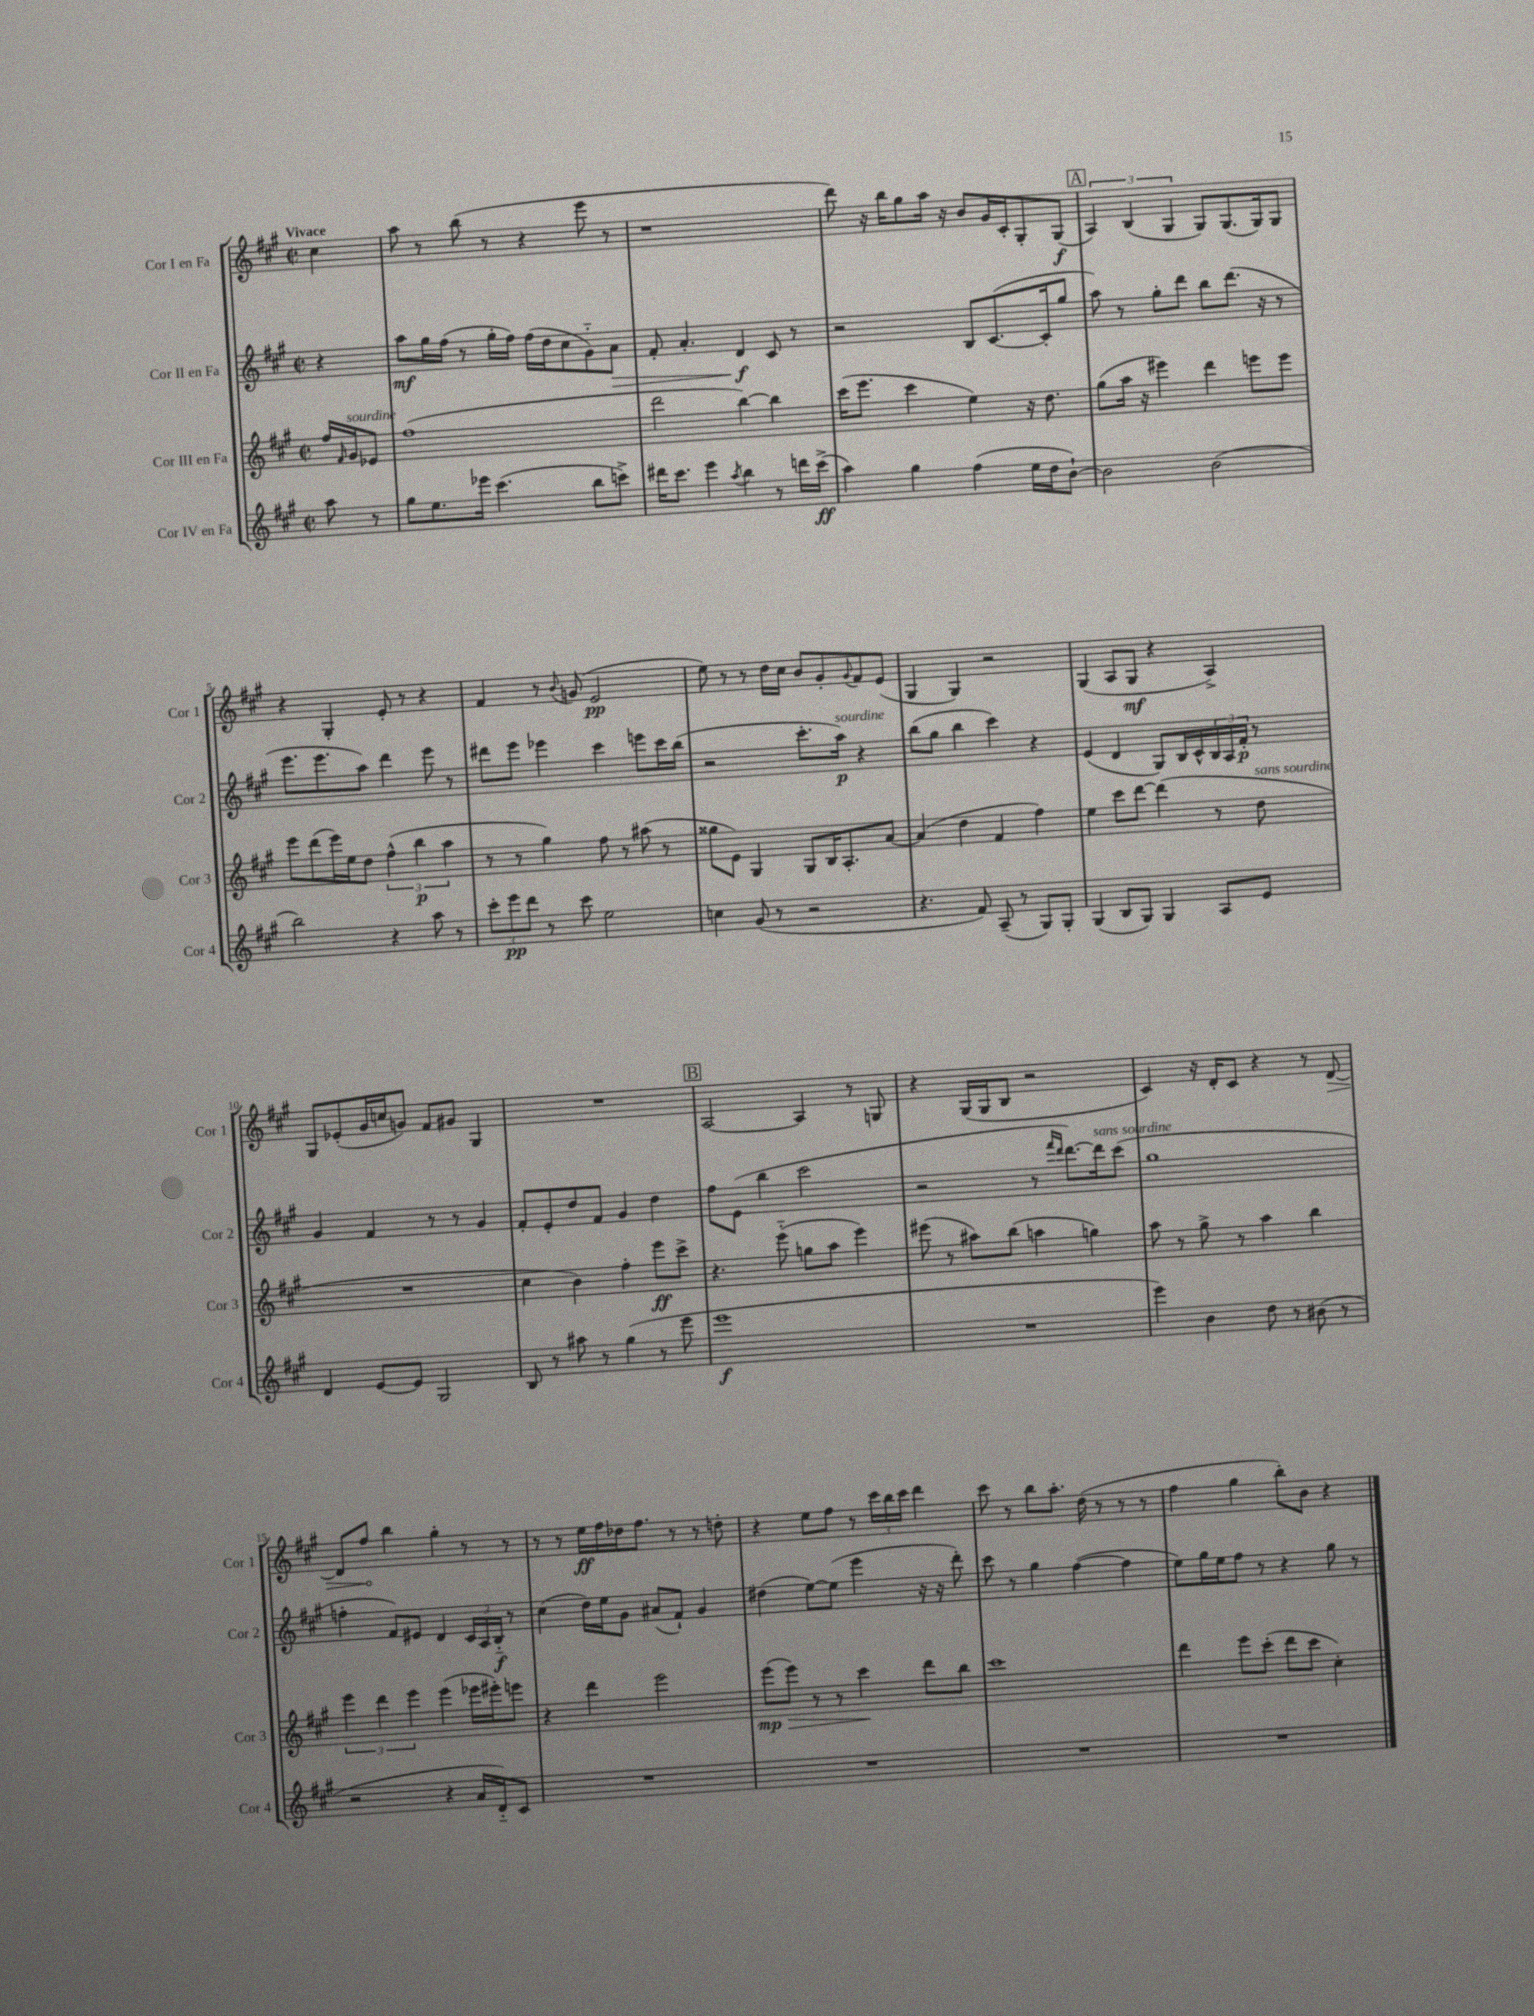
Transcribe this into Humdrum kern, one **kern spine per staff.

**kern	**dynam	**kern	**dynam	**kern	**dynam	**kern	**dynam
*part4	*part4	*part3	*part3	*part2	*part2	*part1	*part1
*staff4	*staff4	*staff3	*staff3	*staff2	*staff2	*staff1	*staff1
*I"Cor IV en Fa	*	*I"Cor III en Fa	*	*I"Cor II en Fa	*	*I"Cor I en Fa	*
*I'Cor 4	*	*I'Cor 3	*	*I'Cor 2	*	*I'Cor 1	*
*clefG2	*	*clefG2	*	*clefG2	*	*clefG2	*
*k[f#c#g#]	*	*k[f#c#g#]	*	*k[f#c#g#]	*	*k[f#c#g#]	*
*M2/2	*	*M2/2	*	*M2/2	*	*M2/2	*
*met(c|)	*	*met(c|)	*	*met(c|)	*	*met(c|)	*
=	=	=	=	=	=	=	=
!	!	!	!	!	!	!LO:TX:a:B:t=Vivace	!
8aa\	.	16ff#/LL	.	4r	.	4cc#\	.
.	.	16qqf#/	.	.	.	.	.
!	!	!LO:TX:a:i:t=sourdine	!	!	!	!	!
.	.	16g#/J	.	.	.	.	.
8r	.	8e-X/J	.	.	.	.	.
=1	=1	=1	=1	=1	=1	=1	=1
8gg#\L	.	(1ff#	.	8aa\L	mf	8aa\	.
8.ee\	.	.	.	16gg#\L	.	8r	.
.	.	.	.	(16ff#\JJ	.	.	.
.	.	.	.	8r	.	(8bb\	.
16eee-X\Jk	.	.	.	.	.	.	.
(4.ccc#\	.	.	.	16gg#'\LL	.	8r	.
.	.	.	.	16ff#\JJ)	.	.	.
.	.	.	.	(16ff#\LL	.	4r	.
.	.	.	.	16dd\J	.	.	.
.	.	.	.	8cc#\	.	.	.
8bb\L	.	.	.	8g#\)	.	8eee\	.
!	!	!	!	!	!LO:HP:b	!	!
8cccn^\J)	.	.	.	8a\J	>	8r	.
=2	=2	=2	=2	=2	=2	=2	=2
16ddd#X\KL	.	2ddd\	.	8f#'/	.	1r	.
8.ccc#\J	.	.	.	.	.	.	.
.	.	.	.	4.a'/	.	.	.
4eee\	.	.	.	.	.	.	.
8qaa/	.	.	.	.	.	.	.
4bb\	.	[4bb\)	.	4d/	f	.	.
8r	.	4bb\]	.	8c#/	]	.	.
16dddn\LL	.	.	.	8r	.	.	.
(16ccc#^\JJ	ff	.	.	.	.	.	.
=3	=3	=3	=3	=3	=3	=3	=3
4aa\)	.	(16ccc#\KL	.	2r	.	8ddd\)	.
.	.	8.eee\J	.	.	.	.	.
.	.	.	.	.	.	16r	.
.	.	.	.	.	.	16bb\KL	.
4gg#\	.	4ccc#\	.	.	.	8gg#\	.
.	.	.	.	.	.	16aa\Jk	.
.	.	.	.	.	.	16r	.
(4ff#\	.	4ee\)	.	8B/L	.	8b/L	.
.	.	.	.	([8.c#/	.	16g#/L	.
.	.	.	.	.	.	16c#'/J	.
16ee\LL	.	16r	.	.	.	8G#'/	.
16dd\J	.	8.dd\	.	16c#'/k]	.	.	.
[8b`\J)	.	.	.	8gg#/J	.	(8G#/J	f
!!LO:REH:place=s1:t=A
=4	=4	=4	=4	=4	=4	=4	=4
2b\]	.	(8gg#\L	.	8aa\)	.	6A/)	.
.	.	16aa\Jk	.	8r	.	.	.
.	.	.	.	.	.	(6B/	.
.	.	16r	.	.	.	.	.
.	.	4eee#X\)	.	8gg#'\L	.	.	.
.	.	.	.	.	.	6G#/	.
.	.	.	.	8ddd\J	.	.	.
(2b\	.	4ddd\	.	8bb\L	.	8G#/L)	.
.	.	.	.	(8.ddd\J	.	(8.G#/	.
.	.	8eeen\L	.	.	.	.	.
.	.	.	.	16r	.	16G#/k)	.
.	.	8eee\J	.	8r	.	8G#/J	.
!!LO:LB:g=z
=5	=5	=5	=5	=5	=5	=5	=5
2bb\)	.	8eee\L	.	8.eee\L	.	4r	.
.	.	(8ddd\	.	.	.	.	.
.	.	.	.	8.eee\	.	.	.
.	.	16eee\L)	.	.	.	4G#'/	.
.	.	16ee\J	.	.	.	.	.
.	.	8dd\J	.	8aa\J)	.	.	.
4r	.	(6ff#^^\	.	4ddd\	.	8e'/	.
.	.	.	.	.	.	8r	.
.	.	6bb\	p	.	.	.	.
8aa\	.	.	.	8eee\	.	4r	.
.	.	6aa\	.	.	.	.	.
8r	.	.	.	8r	.	.	.
=6	=6	=6	=6	=6	=6	=6	=6
12ccc#'\L	.	8r	.	8ddd#X\L	.	4f#/	.
12eee\	pp	.	.	.	.	.	.
.	.	8r	.	8eee\J	.	.	.
12ddd\J	.	.	.	.	.	.	.
8r	.	4gg#\)	.	4eee-X\	.	8r	.
.	.	.	.	.	.	8qqb/	.
8ccc#\	.	.	.	.	.	(8gn/	.
2ee\	.	8ff#\	.	4ccc#\	.	2e/	pp
.	.	8r	.	.	.	.	.
.	.	(8aa#X\	.	8eeen\L	.	.	.
.	.	8r	.	16ccc#\L	.	.	.
.	.	.	.	(16bb\JJ	.	.	.
=7	=7	=7	=7	=7	=7	=7	=7
4ccn\	.	8gg##X\L	.	2r	.	8ee\)	.
.	.	8e\J)	.	.	.	8r	.
(8g#/	.	4G#/	.	.	.	8r	.
8r	.	.	.	.	.	16dd\LL	.
.	.	.	.	.	.	16cc#\JJ	.
2r	.	8G#/L	.	8.ccc#'\L	.	8b/L	.
.	.	16B/K	.	.	.	8g#'/	.
!	!	!	!	!LO:TX:a:i:t=sourdine	!	!	!
.	.	8.A'/	.	16aa\Jk)	p	.	.
.	.	.	.	.	.	8qqg#/	.
.	.	.	.	4r	.	8f#/	.
.	.	[8a/J	.	.	.	(8e/J	.
=8	=8	=8	=8	=8	=8	=8	=8
4.r	.	(4a/]	.	(8bb\L	.	4G#/	.
.	.	.	.	8gg#\J	.	.	.
.	.	4dd\	.	4bb\	.	4G#/)	.
8f#/)	.	.	.	.	.	.	.
(8A~/	.	4f#/	.	4ccc#\)	.	2r	.
8r	.	.	.	.	.	.	.
8G#/L)	.	4ff#\)	.	4r	.	.	.
8G#'/J	.	.	.	.	.	.	.
=9	=9	=9	=9	=9	=9	=9	=9
(4G#/	.	4ee\	.	(4e/	.	(4G#/	.
8B/L	.	8ccc#\L	.	4d/	.	8A/L	.
8G#/J)	.	[8ddd\J	.	.	.	8G#/J	mf
4G#/	.	(4ddd\]	.	8G#/L)	.	4r	.
.	.	.	.	16B/L	.	.	.
.	.	.	.	16c#^^/	.	.	.
8A/L	.	8r	.	24B/	.	4A^/)	.
.	.	.	.	24A/	.	.	.
.	.	.	.	24f#'/JJ	p	.	.
!	!	!LO:TX:a:i:t=sans sourdine	!	!	!	!	!
8e/J	.	8dd\	.	8r	.	.	.
!!LO:LB:g=z
=10	=10	=10	=10	=10	=10	=10	=10
4d/	.	1r	.	4g#/	.	8G#/L	.
.	.	.	.	.	.	(8e-X'/	.
[8e/L	.	.	.	4f#/	.	16g#/L	.
.	.	.	.	.	.	16ccn/J	.
8e/J]	.	.	.	.	.	8gn/J)	.
2G#/	.	.	.	8r	.	8f#/L	.
.	.	.	.	8r	.	8g#X/J	.
.	.	.	.	4g#/	.	4G#/	.
=11	=11	=11	=11	=11	=11	=11	=11
8B/	.	4cc#\	.	8f#'/L	.	1r	.
8r	.	.	.	8e'/	.	.	.
8aa#X\	.	4b\)	.	8dd/	.	.	.
8r	.	.	.	8f#/J	.	.	.
(4gg#\	.	4ff#'\	.	4g#/	.	.	.
8r	.	8eee\L	ff	4dd\	.	.	.
8eee\	.	8ccc#^\J	.	.	.	.	.
!!LO:REH:place=s1:t=B
=12	=12	=12	=12	=12	=12	=12	=12
1eee	f	4.r	.	8ff#\L	.	[2A/	.
.	.	.	.	(8e\J	.	.	.
.	.	.	.	4bb\	.	.	.
.	.	(8eee\	.	.	.	.	.
.	.	8ggn\L	.	2ccc#\	.	4A/]	.
.	.	8aa\J	.	.	.	.	.
.	.	4eee\)	.	.	.	8r	.
.	.	.	.	.	.	8Gn/	.
=13	=13	=13	=13	=13	=13	=13	=13
1r	.	(8eee#X\	.	2r	.	4r	.
.	.	8r	.	.	.	.	.
.	.	8aa#X\L)	.	.	.	(16G#/LL	.
.	.	.	.	.	.	16G#/J	.
.	.	(8bb\J	.	.	.	8B/J	.
.	.	4aan\	.	8r	.	2r	.
.	.	.	.	16qqfff#/LL	.	.	.
.	.	.	.	16qqddd/JJ	.	.	.
.	.	.	.	[8.ddd\L)	.	.	.
.	.	4ggn\)	.	.	.	.	.
!	!	!	!	!LO:TX:a:i:t=sans sourdine	!	!	!
.	.	.	.	16ddd\k]	.	.	.
.	.	.	.	(8ccc#\J	.	.	.
=14	=14	=14	=14	=14	=14	=14	=14
4eee\)	.	8aa\	.	1gg#	.	4c#/)	.
.	.	8r	.	.	.	.	.
4b\	.	8gg#^\	.	.	.	16r	.
.	.	.	.	.	.	16d'/KL	.
.	.	8r	.	.	.	8c#/J	.
8dd\	.	4aa\	.	.	.	4r	.
8r	.	.	.	.	.	.	.
(8b#X\	.	4bb\	.	.	.	8r	.
!	!	!	!	!	!	!	!LO:HP:b
8r	.	.	.	.	.	[8d/	>
!!LO:LB:g=z
=15	=15	=15	=15	=15	=15	=15	=15
2r	.	6eee\	.	4ffn'\	.	8d/L]	.
.	.	.	.	.	.	8ff#/J	.
.	.	6ddd\	.	.	.	.	.
.	.	.	.	8f#/L)	.	4bb\	]
.	.	6eee\	.	.	.	.	.
.	.	.	.	8e#X/J	.	.	.
4r	.	(4eee\	.	4d/	.	4gg#'\	.
16a/LL	.	16eee-X\LL	.	24c#/LL	.	8r	.
.	.	.	.	24A/	.	.	.
16d/J)	.	16eee#X'\J)	.	.	.	.	.
.	.	.	.	24B/JJ	f	.	.
8c#/J	.	8eeen\J	.	8r	.	8r	.
=16	=16	=16	=16	=16	=16	=16	=16
1r	.	4r	.	(4cc#\	.	8r	.
.	.	.	.	.	.	8r	.
.	.	4ddd\	.	16dd\LL)	.	16ee\LL	ff
.	.	.	.	16ee\J	.	16ff#\	.
.	.	.	.	8g#\J	.	16dd-X\J	.
.	.	.	.	.	.	8.ff#\J	.
.	.	2eee\	.	(8a#X/L	.	.	.
.	.	.	.	8f#`/J)	.	8r	.
.	.	.	.	4g#/	.	8r	.
.	.	.	.	.	.	8ddn'\	.
=17	=17	=17	=17	=17	=17	=17	=17
!	!	!	!LO:HP:b	!	!	!	!
1r	.	(8eee\L	> mp	(4dd#X\	.	4r	.
.	.	8eee\J)	.	.	.	.	.
.	.	8r	.	[8ee\L)	.	8ee\L	.
.	.	8r	.	(8ee\J]	.	8ff#\J	.
.	.	4ccc#\	.	4eee\	.	8r	.
.	.	.	.	.	.	24ccc#\LL	.
.	.	.	.	.	.	24bb\	.
.	.	.	.	.	.	24ccc#\JJ	.
.	.	8ddd\L	]	16r	.	4ddd\	.
.	.	.	.	16r	.	.	.
.	.	8bb\J	.	8ddd'\)	.	.	.
=18	=18	=18	=18	=18	=18	=18	=18
1r	.	1ccc#	.	8ccc#\	.	8ccc#\	.
.	.	.	.	8r	.	8r	.
.	.	.	.	4gg#\	.	8bb\L	.
.	.	.	.	.	.	8.aa'\J	.
.	.	.	.	([4ff#\	.	.	.
.	.	.	.	.	.	(16dd\	.
.	.	.	.	.	.	8r	.
.	.	.	.	4ff#\]	.	8r	.
.	.	.	.	.	.	8r	.
=19	=19	=19	=19	=19	=19	=19	=19
1r	.	4ddd\	.	8ee\L)	.	4ff#\	.
.	.	.	.	16gg#\L	.	.	.
.	.	.	.	16ee\J	.	.	.
.	.	8eee\L	.	8ff#\J	.	4gg#\	.
.	.	(8ccc#'\J	.	8r	.	.	.
.	.	8ddd\L	.	4r	.	8bb'\L)	.
.	.	8ccc#\J	.	.	.	8b\J	.
.	.	4cc#'\)	.	8gg#\	.	4r	.
.	.	.	.	8r	.	.	.
==	==	==	==	==	==	==	==
*-	*-	*-	*-	*-	*-	*-	*-
